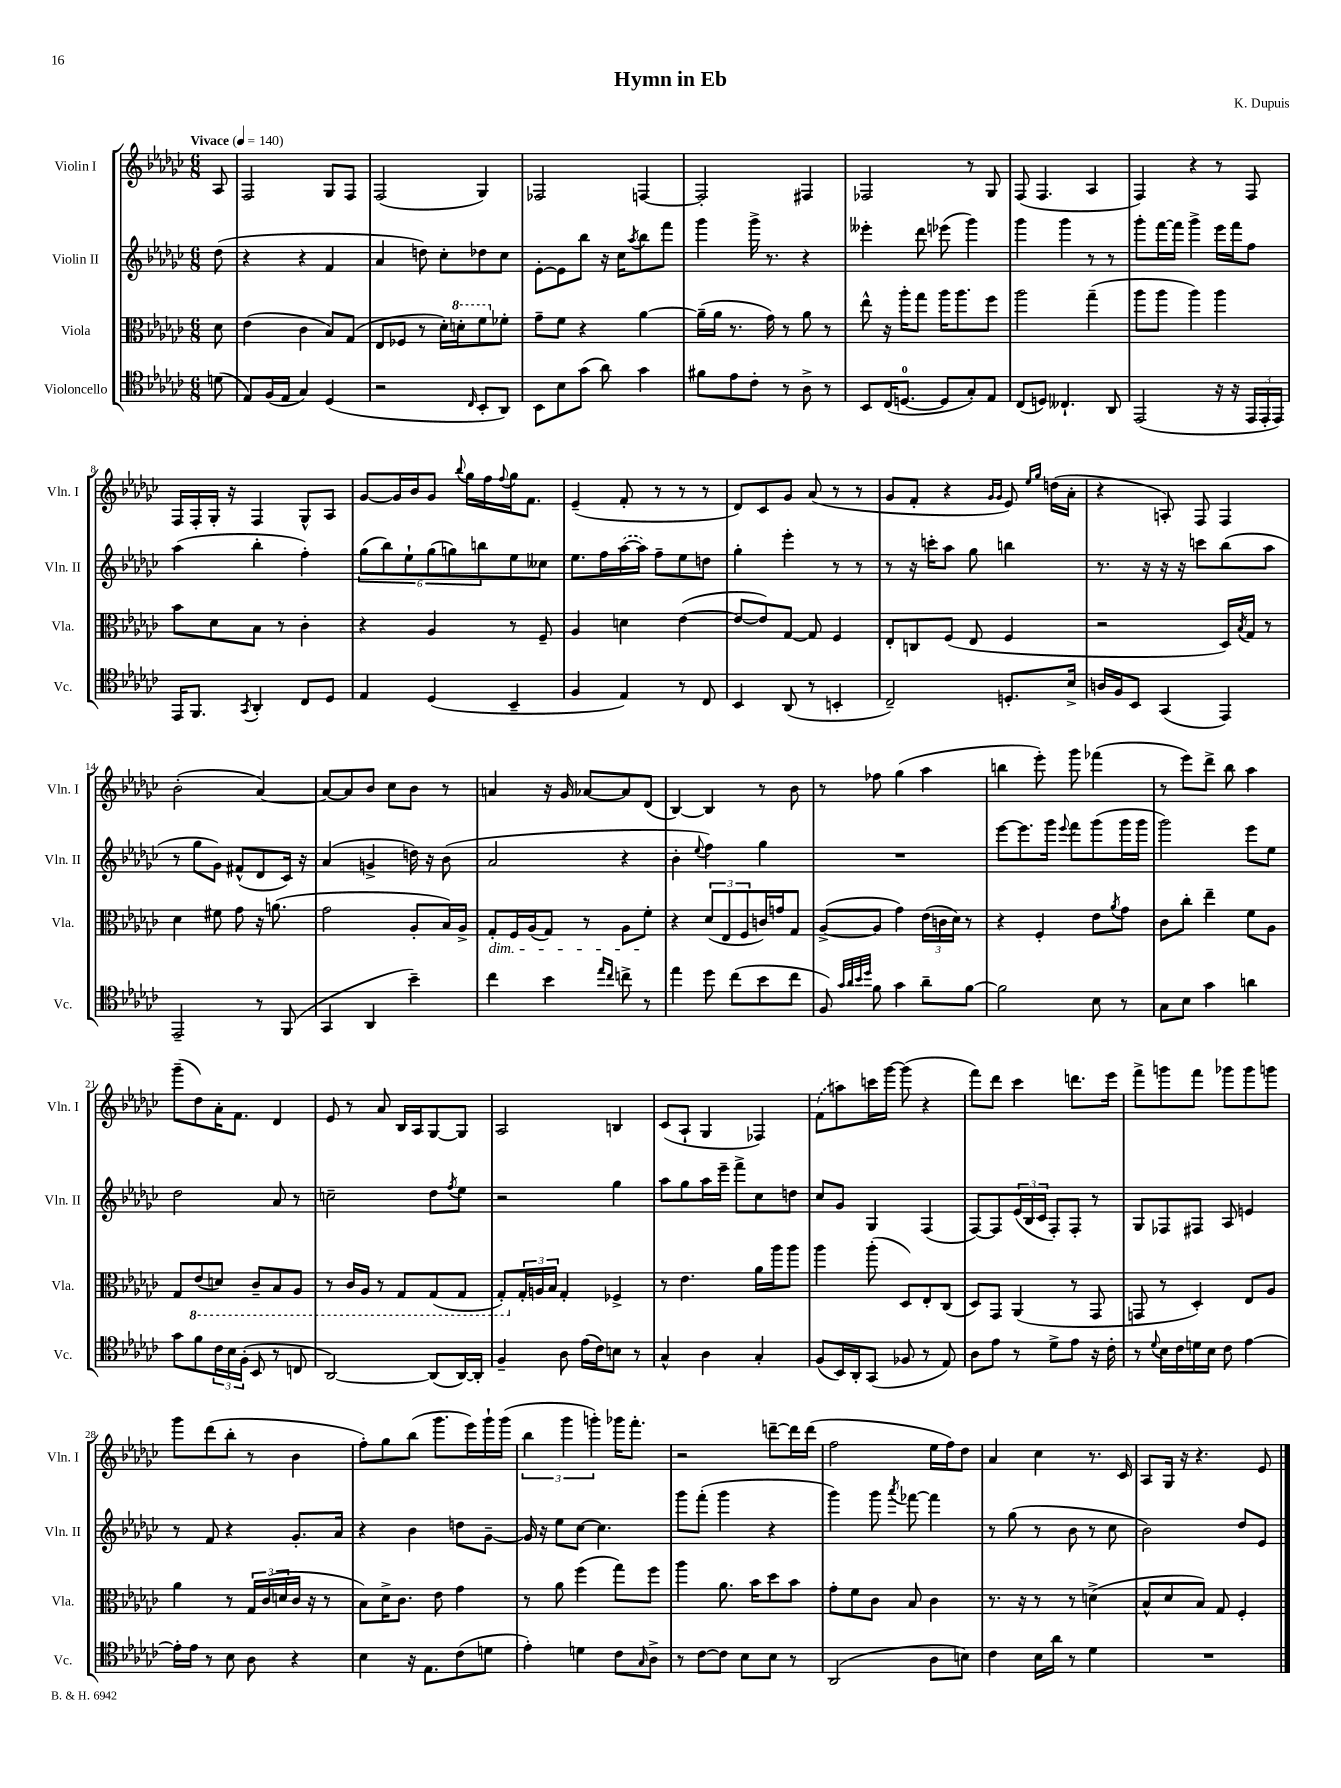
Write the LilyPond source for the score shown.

\header { title = "Hymn in Eb" composer = "K. Dupuis" }
<<
\new StaffGroup <<
\new Staff = "s0" \with { instrumentName = "Violin I" shortInstrumentName = "Vln. I" } {
    \clef treble \key ges \major \numericTimeSignature \time 6/8 \partial 8 \tempo "Vivace" 4 = 140
    aes8 |
    f2 ges8 f8 |
    f2( ges4) |
    fes2 f4~ |
    f2-. fis4 |
    fes2 r8 ges8 |
    f8( f4. aes4 |
    f4) r4 r8 f8 |
    f16 f16-. ges16-. r16 f4 ges8-^ aes8 |
    ges'8~ ges'16 bes'16 ges'8 \appoggiatura { bes''8 } ges''16 f''16 \appoggiatura { f''8 } ges''16 f'8. |
    ees'4--( f'8-. r8 r8 r8 |
    des'8) ces'8 ges'8 aes'8( r8 r8 |
    ges'8 f'8-. r4 \grace { ges'16 ges'16 } ees'8) \grace { ees''16 ges''16 } d''16( aes'16-. |
    r4 a8-.) f8 f4 |
    bes'2-.( aes'4~) |
    aes'8~ aes'8 bes'8 ces''8 bes'8 r8 |
    a'4 r16 ges'16 aes'8~ aes'8 des'8( |
    bes4~) bes4 r8 bes'8 |
    r8 fes''8 ges''4( aes''4 |
    b''4 ees'''8-.) ges'''8 fes'''4( |
    r8 ees'''8) des'''8-> bes''8 aes''4 |
    ges'''8--( des''8) aes'16-. f'8. des'4 |
    ees'8 r8 aes'8 bes16 aes16 ges8~ ges8 |
    aes2 b4 |
    ces'8( aes8-! ges4 fes4) |
    \once \slurDashed f'8( a''8) c'''16 ges'''16~ ges'''8( r4 |
    f'''8) des'''8 ces'''4 d'''8. ees'''16 |
    f'''8-> g'''8 f'''8 ges'''8 ges'''8 g'''8 |
    ges'''8 des'''8( bes''8-. r8 bes'4 |
    f''8-.) ges''8 bes''8( ges'''8. ees'''16) ges'''16-! ges'''16( |
    \tuplet 3/2 { bes''4 ges'''4 g'''4-.) } ges'''16 f'''8.-. |
    r2 d'''8~-- d'''16 d'''16( |
    f''2 ees''16 f''16) des''8 |
    aes'4 ces''4 r8. ces'16 |
    aes8 ges16 r16 r4. ees'8 \bar "|." |
}
\new Staff = "s1" \with { instrumentName = "Violin II" shortInstrumentName = "Vln. II" } {
    \clef treble \key ges \major \numericTimeSignature \time 6/8 \partial 8
    des''8( |
    r4 r4 f'4 |
    aes'4 d''8) ces''8-. des''8 ces''8 |
    ees'8~-. ees'8 bes''8 r16 ces''16 \acciaccatura { aes''8 } bes''8 f'''8 |
    ges'''4 ges'''16-> r8. r4 |
    eeses'''4-. des'''8 ees'''8( ges'''4) |
    ges'''4 ges'''4 r8 r8 |
    ges'''8-. f'''16~ f'''16 ges'''4-> ees'''16 f'''16 f''8 |
    aes''4( bes''4-. f''4-.) |
    \tuplet 6/4 { ges''8( bes''8) ees''8-! ges''8( g''8) b''8 } ees''8 ceses''8 |
    ees''8. f''16 \once \slurDashed aes''16~( aes''16) f''8-- ees''8 d''8 |
    ges''4-. ees'''4-. r8 r8 |
    r8 r16 c'''16-. aes''8 ges''8 b''4 |
    r8. r16 r16 r16 c'''8 bes''8( aes''8 |
    r8 ges''8 ges'8) fis'8-^( des'8 ces'16) r16 |
    aes'4( g'4-> d''16) r16 bes'8( |
    aes'2 r4 |
    bes'4-. \appoggiatura { ees''8 } f''4) ges''4 |
    R2. |
    ees'''8~ ees'''8. ges'''16 \appoggiatura { ees'''8 } f'''8 ges'''8( ges'''16 ges'''16 |
    ges'''2) ees'''8 ees''8 |
    des''2 aes'8 r8 |
    c''2-- des''8 \acciaccatura { f''8 } ees''8 |
    r2 ges''4 |
    aes''8 ges''8 aes''16 ees'''16-- f'''8-> ces''8 d''8 |
    ces''8 ges'8 ges4 f4( |
    f8~) f8 \tuplet 3/2 { ees'16( bes16 ces'16 } f8-.) f8-. r8 |
    ges8 fes8 fis8 aes8 e'4 |
    r8 f'8 r4 ges'8.-. aes'16 |
    r4 bes'4 d''8 ges'8~-- |
    ges'16 r16 ees''8 ces''8~ ces''4. |
    ges'''8 f'''8-.( ges'''4 r4 |
    ges'''4) ges'''8 \acciaccatura { aes'''8 } fes'''8~ fes'''4 |
    r8 ges''8( r8 bes'8 r8 ces''8 |
    bes'2) des''8 ees'8 \bar "|." |
}
\new Staff = "s2" \with { instrumentName = "Viola" shortInstrumentName = "Vla." } {
    \clef alto \key ges \major \numericTimeSignature \time 6/8 \partial 8
    des'8 |
    ees'4( ces'4 bes8) ges8( |
    ees8 fes8 r8 des'16-.) \ottava #1 d''16-. f''8 \ottava #0 fes'8-. |
    ges'8-- f'8 r4 aes'4~ |
    aes'16--( aes'16 r8. ges'16) r8 aes'8 r8 |
    ees''8-^ r16 aes''16-. ges''8 aes''16 aes''8. f''8 |
    aes''2 ges''4--( |
    aes''8 aes''8 aes''4) aes''4 |
    bes'8 des'8 bes8 r8 ces'4-. |
    r4 aes4 r8 f8-- |
    aes4 d'4 ees'4~( |
    ees'8~ ees'8) ges8~ ges8 f4 |
    ees8-. c8 f8( ees8 f4 |
    r2 des16) \acciaccatura { bes8 } ges16 r8 |
    des'4 fis'8 ges'8 r16 a'8.( |
    ges'2 aes8-. bes16) aes16-> |
    ges8-.\dim f16 aes16( ges8) r8 aes8 f'8-.\! |
    r4 \tuplet 3/2 { des'8( ees8 f8 } c'16) g'16 ges8 |
    aes8~->( aes8 ges'4) \tuplet 3/2 { ees'16( c'16 des'16) } r8 |
    r4 f4-. ees'8 \acciaccatura { aes'8 } ges'8 |
    ces'8 ces''8-. ees''4-- f'8 aes8 |
    ges8 \ottava #-1 ees8( d8) ces8-- bes,8 aes,8 |
    r8 ces16 aes,16 r8 ges,8 ges,8( ges,8 |
    ges,8-.) \ottava #0 \tuplet 3/2 { ges16-. a16 bes16 } ges4-. fes4-> |
    r8 ees'4. aes'16 aes''16 aes''8 |
    aes''4 aes''8-.( des8) ees8-. ces8( |
    des8) ges,8 aes,4( r8 ges,8 |
    g,8 r8 des4-.) ees8 aes8 |
    aes'4 r8 \tuplet 3/2 { ges16 ces'16( d'16 } ces'16 r16 r8 |
    bes8) des'16-> ces'8. ees'8 ges'4 |
    r8 aes'8 f''4( ges''8) f''8 |
    aes''4 aes'8. bes'16 des''8 bes'8 |
    ges'8-. f'8 ces'8 bes8 ces'4 |
    r8. r16 r8 r8 d'4->( |
    bes8-^ des'8 bes8) ges8 f4-. \bar "|." |
}
\new Staff = "s3" \with { instrumentName = "Violoncello" shortInstrumentName = "Vc." } {
    \clef tenor \key ges \major \numericTimeSignature \time 6/8 \partial 8
    d'8( |
    ees8) f16( ees16 ges4) des4( |
    r2 \grace { ces16 } bes,8-. aes,8) |
    bes,8 bes8 ges'8( aes'8) ges'4 |
    fis'8 ees'8 ces'8-. r8 aes8-> r8 |
    bes,8 ces16( d8.-0~ d8 ges8-.) ees8 |
    ces8( d8) ceses4.-! aes,8 |
    ees,2( r16 r16 \tuplet 3/2 { ees,16 ees,16-. ees,16) } |
    ees,16 f,8. \acciaccatura { ges,8 } aes,4-. ces8 des8 |
    ees4 des4( bes,4-- |
    f4 ees4) r8 ces8 |
    bes,4 aes,8( r8 b,4-. |
    ces2--) d8.-. bes16-> |
    a16 f16 bes,8 ges,4( ees,4) |
    ees,2-- r8 f,8( |
    ges,4 aes,4 bes'4--) |
    ces''4 bes'4 \grace { ees''16 ces''16 } c''8-> r8 |
    ees''4 des''8 ces''8( bes'8 ces''8 |
    f8) \grace { ges'32 aes'32 bes'32 des''32 } f'8 ges'4 aes'8-- f'8~ |
    f'2 bes8 r8 |
    ges8 bes8 ges'4 a'4 |
    ges'8 f'8 \tuplet 3/2 { ces'16 bes16 f16-.( } bes,8 r8 c8 |
    aes,2~) aes,8( aes,16~) aes,16-. |
    f4-- aes8 ees'16( ces'16) b8 r8 |
    ges4-^ aes4 ges4-. |
    f8( bes,16) aes,16-. ges,8( fes8 r8 ees8) |
    aes8 ees'8 r8 des'8-> ees'8 r16 ces'16-. |
    r8 \appoggiatura { des'8 } bes16 ces'16 d'16 bes16 ces'8 ees'4~ |
    ees'16-. ees'16 r8 bes8 aes8 r4 |
    bes4 r16 ees8. ces'8( d'8 |
    ees'4-.) d'4 ces'8 \grace { ges16 } aes8-> |
    r8 ces'8~ ces'8 bes8 bes8 r8 |
    aes,2( aes8 b8) |
    ces'4 bes16 aes'16 r8 des'4 |
    R2. \bar "|." |
}
>>
>>
